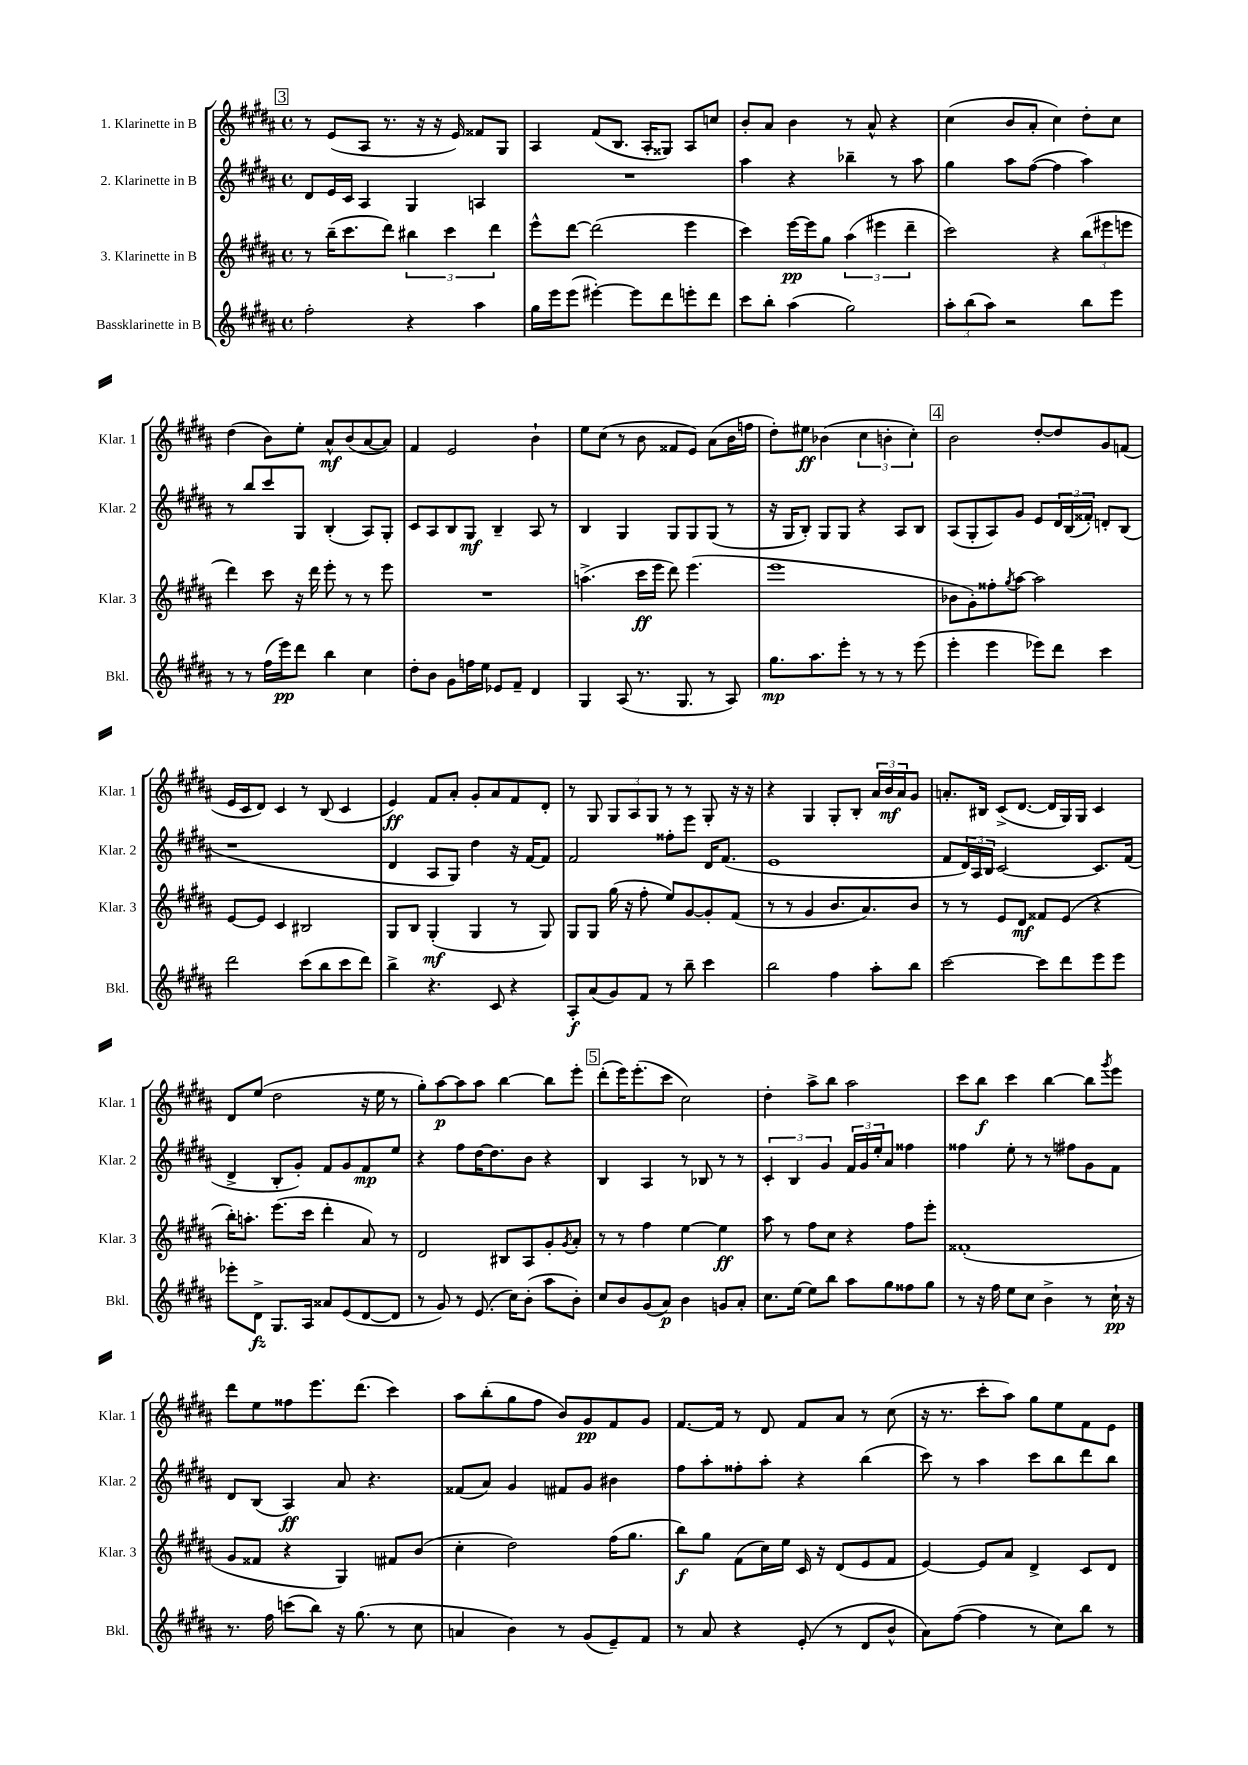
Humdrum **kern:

**kern	**kern	**kern	**kern
*staff4	*staff3	*staff2	*staff1
*clefG2	*clefG2	*clefG2	*clefG2
*k[f#c#g#d#a#]	*k[f#c#g#d#a#]	*k[f#c#g#d#a#]	*k[f#c#g#d#a#]
*M4/4	*M4/4	*M4/4	*M4/4
*met(c)	*met(c)	*met(c)	*met(c)
2ff#'\	8r	8d#/L	8r
.	(16bb~\LK	16e/L	(8e/L
.	8.ccc#\	16c#/JJ	.
.	.	4A#/	8A#/J
.	8ddd#\J)	.	8.r
4r	6bb#\	4G#/	.
.	.	.	16r
.	.	.	16r
.	6ccc#\	.	.
.	.	.	16e/)
4aa#\	.	4A/	8f##/L
.	6ddd#\	.	.
.	.	.	8G#/J
=	=	=	=
16gg#\LL	8eee^^\L	1r	4A#/
16eee\J	.	.	.
(8eee\J	[8ddd#\J	.	.
[4eee#'\)	(2ddd#\]	.	(8f#/L
.	.	.	8.B/J
8eee#\]L	.	.	.
.	.	.	16A#'/LK
8ddd#\	.	.	8G##/J)
8eee'\	4eee\	.	8A#/L
8ddd#\J	.	.	8cc/J
=	=	=	=
8ccc#\L	4ccc#\)	4aa#\	8b'/L
8bb'\J	.	.	8a#/J
(4aa#\	[16eee\LL	4r	4b\
.	16eee\]J	.	.
.	8gg#\J	.	.
2gg#\)	(6aa#\	4bb-~\	8r
.	.	.	8a#^^/
.	6eee#\	.	.
.	.	8r	4r
.	6ddd#~\	.	.
.	.	8aa#\	.
=	=	=	=
12aa#'\L	2ccc#\)	4gg#\	(4cc#\
(12bb\	.	.	.
12aa#\J)	.	.	.
2r	.	8aa#\L	8b/L
.	.	([8ff#\J	8a#'/J
.	4r	4ff#\]	4cc#\)
8bb\L	(12bb\L	4aa#\)	8dd#'\L
.	12eee#\	.	.
8eee\J	.	.	8cc#\J
.	12eee\J	.	.
=	=	=	=
8r	4ddd#\)	8r	(4dd#\
8r	.	8bb/L	.
(16ff#\LL	8ccc#\	8ccc#/	8b\L)
16eee\J)	.	.	.
8ddd#\J	16r	8G#/J	8ee'\J
.	16ddd#\	.	.
4bb\	8eee'\	(4B'/	8a#^^/L
.	8r	.	(8b/
4cc#\	8r	8A#/L)	[8a#/
.	8eee\	8G#'/J	8a#/]J)
=	=	=	=
8dd#'\L	1r	8c#/L	4f#/
8b\J	.	8A#/	.
8g#\L	.	8B/	2e/
16ff\L	.	8G#/J	.
16ee\JJ	.	.	.
8e-/L	.	4B~/	.
8f#~/J	.	.	.
4d#/	.	8A#/	4b`\
.	.	8r	.
=	=	=	=
4G#/	(4.aa^\	4B/	8ee\L
.	.	.	(8cc#\J
(8A#/	.	4G#/	8r
8.r	16ccc#\LL	.	8b\
.	16eee\JJ	.	.
.	8ddd#\)	8G#/L	8f##/L
8.G#/	.	.	.
.	(4.eee\	8G#/	8e/J)
8r	.	(8G#/J	(8a#\L
8A#/)	.	8r	16b\L
.	.	.	16ff\JJ
=	=	=	=
8.gg#\L	1eee	16r	8dd#'\L)
.	.	16G#/LK	.
.	.	8B'/J)	8ee#\J
8.aa#\	.	.	.
.	.	8G#/L	(4b-\
8eee'\J	.	8G#/J	.
8r	.	4r	6cc#\
8r	.	.	.
.	.	.	6b'\
8r	.	8A#/L	.
.	.	.	6cc#'\)
(8eee\	.	8B/J	.
=	=	=	=
4eee'\	8b-\L	(8A#/L	2b\
.	8g#'\)	8G#'/	.
4eee\	8ff##'\	8A#/)	.
.	8qgg#/	.	.
.	[8aa#\J	8g#/J	.
8eee-\L)	2aa#\]	8e/L	[8dd#'/L
8ddd#\J	.	24d#/L	8dd#/]
.	.	(24B/	.
.	.	24f##'/JJ)	.
4ccc#\	.	8d'/L	8g#/
.	.	(8B/J	(8f/J
=	=	=	=
2ddd#\	[8e/L	1r	16e/LL
.	.	.	16c#/J
.	8e/]J	.	8d#/J)
.	4c#/	.	4c#/
(8ccc#\L	2B#/	.	8r
8bb\	.	.	(8B/
8ccc#\	.	.	4c#/
8ddd#\J)	.	.	.
=	=	=	=
4bb^\	8G#/L	4d#/	4e/)
.	8B/J	.	.
4.r	(4G#'/	8A#/L	8f#/L
.	.	8G#/J)	8a#'/J
.	4G#/	4dd#\	8g#'/L
8c#/	.	.	8a#/
4r	8r	16r	8f#/
.	.	[16f#/LK	.
.	8G#/)	8f#/]J	8d#'/J
=	=	=	=
8A#'/L	8G#/L	2f#/	8r
(8a#/	8G#/J	.	8G#/
8g#/)	(16gg#\	.	12G#/L
.	16r	.	.
.	.	.	12A#/
8f#/J	8ff#'\	.	.
.	.	.	12G#/J
8r	8ee/L)	8ff##'\L	8r
8bb~\	[8g#/	8eee\J	8r
4ccc#\	8g#'/]	16d#/LK	8G#'/
.	.	(8.f#/J	.
.	(8f#/J	.	16r
.	.	.	16r
=	=	=	=
2bb\	8r	1e	4r
.	8r	.	.
.	4g#/	.	4G#/
4ff#\	8.b/L	.	8G#'/L
.	.	.	8B'/J
.	8.a#/)	.	.
8aa#'\L	.	.	24a#/LL
.	.	.	24b/
.	.	.	24a#/J
8bb\J	8b/J	.	8g#/J
=	=	=	=
[2ccc#\	8r	8f#/L	8.a'/L
.	8r	24d#/L)	.
.	.	24A#/	.
.	.	.	16B#/Jk
.	.	24B/JJ	.
.	8e/L	[2c#/	(8c#^/L
.	8d#/J	.	[8.d#/J
8ccc#\]L	8f##/L	.	.
.	.	.	16d#/]LL
8ddd#\	(8e/J	.	16G#/)
.	.	.	16G#/JJ
8eee\	4r	8.c#/]L	4c#/
8eee\J	.	.	.
.	.	(16f#/Jk	.
=	=	=	=
8eee-'\L	16bb'\LK)	4d#^/	8d#/L
.	8.aa'\J	.	.
8d#^\J	.	.	(8ee/J
8.G#/L	(8.eee\L	8B'/L	2dd#\
.	.	8g#'/J)	.
16A#/Jk	16ccc#\Jk	.	.
8a##/L	4ddd#'\	8f#/L	.
(8e/	.	8g#/	.
[8d#/	8a#/)	8f#/	16r
.	.	.	16ee\
8d#/]J	8r	8ee/J	8r
=	=	=	=
8r	2d#/	4r	8gg#'\L)
8g#/)	.	.	[8aa#\
8r	.	8ff#\L	8aa#\]
(8.e/	.	[16dd#\K	8aa#\J
.	.	8.dd#\]	.
.	8B#/L	.	[4bb\
16cc#\LK)	.	.	.
(8b'\J	8A#/	8b\J	.
8aa#\L	8g#'/	4r	8bb\]L
.	8qg#/	.	.
8b'\J)	8a#'/J	.	8eee'\J
=	=	=	=
8cc#/L	8r	4B/	(8ddd#'\L
8b/	8r	.	16eee\K)
.	.	.	(8.eee'\
(8g#/	4ff#\	4A#/	.
8a#/J)	.	.	8ccc#\J
4b\	[4ee\	8r	2cc#\)
.	.	8B-/	.
8g/L	4ee\]	8r	.
8a#'/J	.	8r	.
=	=	=	=
8.cc#\L	8aa#\	6c#'/	4dd#'\
.	8r	.	.
.	.	6B/	.
[16ee\Jk	.	.	.
8ee\]L	8ff#\L	.	8aa#^\L
.	.	6g#/	.
8bb\J	8cc#\J	.	8bb\J
8aa#\L	4r	24f#/LL	2aa#\
.	.	24g#/	.
.	.	24ee'/J	.
8gg#\	.	8a#/J	.
8ff##\	8ff#\L	4ff##\	.
8gg#\J	8eee'\J	.	.
=	=	=	=
8r	(1f##'	4ff##\	8ccc#\L
16r	.	.	8bb\J
16ff#\	.	.	.
8ee\L	.	8ee'\	4ccc#\
8cc#\J	.	8r	.
4b^\	.	8r	[4bb\
.	.	8ff#\L	.
8r	.	8g#\	8bb\]L
.	.	.	8qggg#/
16cc#`\	.	8f#\J	8eee\J
16r	.	.	.
=	=	=	=
8.r	8g#/L	8d#/L	8ddd#\L
.	8f##/J	(8B/J	8ee\
16ff#\	.	.	.
(8ccc\L	4r	4A#/)	8ff##\
8bb\J)	.	.	8.eee\
16r	4G#/)	8a#/	.
(8.gg#\	.	.	(8.ddd#\J
.	.	4.r	.
8r	8f#/L	.	4ccc#\)
8cc#\	(8b/J	.	.
=	=	=	=
4a/	4cc#'\	(8f##/L	8aa#\L
.	.	8a#/J)	(8bb'\
4b\)	2dd#\)	4g#/	8gg#\
.	.	.	8ff#\J
8r	.	8f#/L	8b/L)
(8g#/L	.	8g#/J	8g#/
8e~/)	(16ff#\LK	4b#\	8f#/
.	8.gg#\J	.	.
8f#/J	.	.	8g#/J
=	=	=	=
8r	8bb\L)	8ff#\L	[8.f#/L
8a#/	8gg#\J	8aa#'\	.
.	.	.	16f#/]Jk
4r	(8f#\L	8ff##'\	8r
.	16cc#\L)	8aa#'\J	8d#/
.	16ee\JJ	.	.
(8e'/	16c#/	4r	8f#/L
.	16r	.	.
8r	(8d#/L	.	8a#/J
8d#/L	8e/	(4bb\	8r
8b^^/J	8f#/J	.	(8cc#\
=	=	=	=
8a#\L)	[4e/)	8ccc#\)	16r
.	.	.	8.r
([8ff#\J	.	8r	.
4ff#\]	8e/]L	4aa#\	8ccc#'\L
.	8a#/J	.	8aa#\J)
8r	4d#^/	8ccc#\L	8gg#\L
8cc#\L)	.	8bb\	8ee\
8bb\J	8c#/L	8ddd#\	8f#\
8r	8d#/J	8bb\J	8e\J
==	==	==	==
*-	*-	*-	*-
